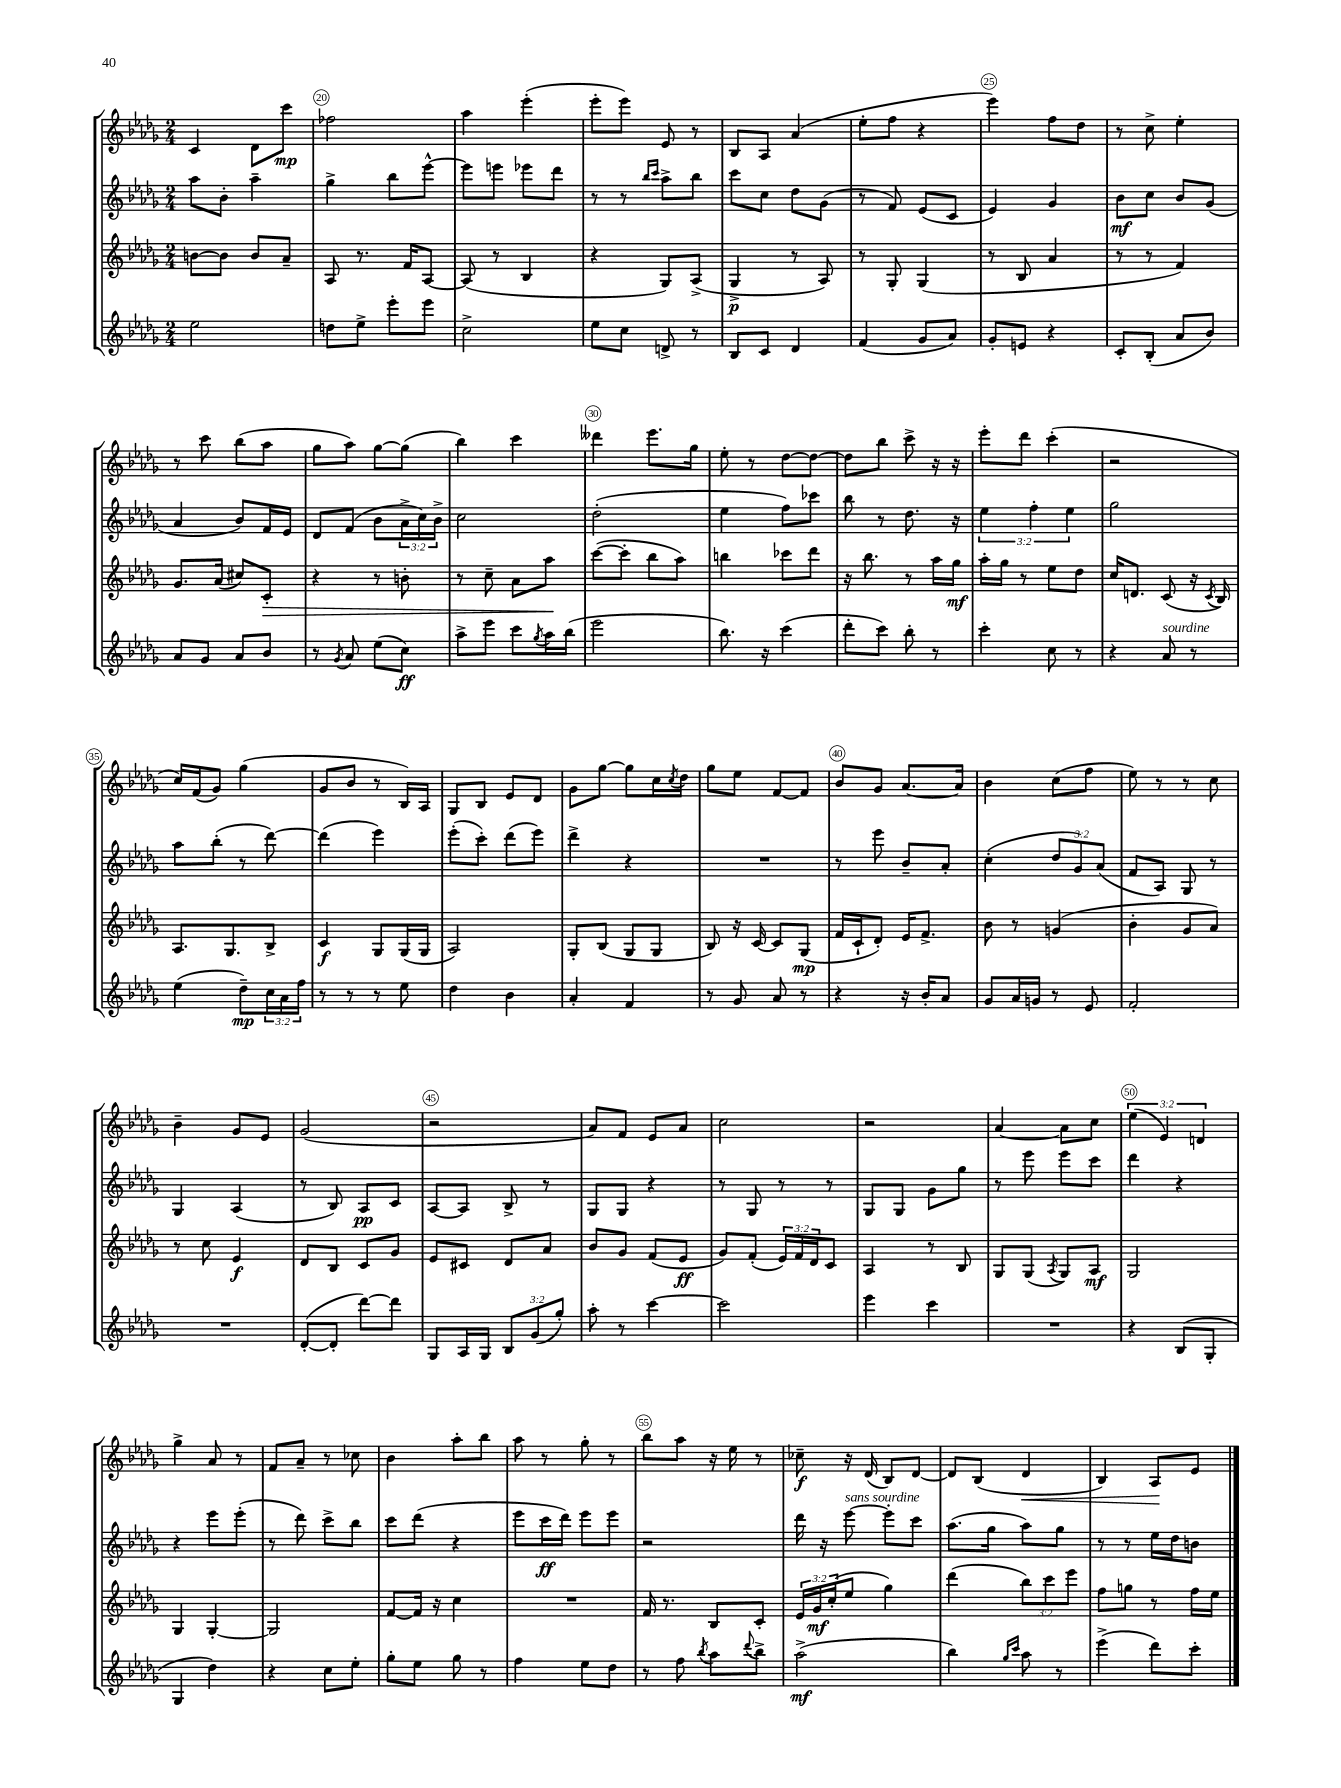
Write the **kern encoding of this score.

**kern	**dynam	**kern	**dynam	**kern	**dynam	**kern	**dynam
*part4	*part4	*part3	*part3	*part2	*part2	*part1	*part1
*staff4	*staff4	*staff3	*staff3	*staff2	*staff2	*staff1	*staff1
*clefG2	*	*clefG2	*	*clefG2	*	*clefG2	*
*k[b-e-a-d-g-]	*	*k[b-e-a-d-g-]	*	*k[b-e-a-d-g-]	*	*k[b-e-a-d-g-]	*
*M2/4	*	*M2/4	*	*M2/4	*	*M2/4	*
=19	=19	=19	=19	=19	=19	=19	=19
2ee-\	.	[8bn\L	.	8aa-\L	.	4c/	.
.	.	8b\J]	.	8b-'\J	.	.	.
.	.	8b/L	.	4aa-~\	.	8d-\L	.
.	.	8a-~/J	.	.	.	8ccc\J	mp
=20	=20	=20	=20	=20	=20	=20	=20
8ddn\L	.	8A-/	.	4gg-^\	.	2ff-X\	.
8ee-^\J	.	8.r	.	.	.	.	.
8eee-'\L	.	.	.	8bb-\L	.	.	.
.	.	16f/KL	.	.	.	.	.
8eee-\J	.	[8A-/J	.	[8eee-^^\J	.	.	.
=21	=21	=21	=21	=21	=21	=21	=21
2cc^\	.	(8A-/]	.	8eee-\L]	.	4aa-\	.
.	.	8r	.	8eeen\J	.	.	.
.	.	4B-/	.	8eee-X\L	.	(4eee-'\	.
.	.	.	.	8ddd-\J	.	.	.
=22	=22	=22	=22	=22	=22	=22	=22
8ee-\L	.	4r	.	8r	.	8eee-'\L	.
8cc\J	.	.	.	8r	.	8eee-\J)	.
.	.	.	.	16qqbb-/LL	.	.	.
.	.	.	.	16qqccc/JJ	.	.	.
8dn^/	.	8G-/L)	.	8aa-^\L	.	8e-/	.
8r	.	(8A-^/J	.	8bb-\J	.	8r	.
=23	=23	=23	=23	=23	=23	=23	=23
8B-/L	.	4G-^/	p	8ccc\L	.	8B-/L	.
8c/J	.	.	.	8cc\J	.	8A-/J	.
4d-/	.	8r	.	8dd-\L	.	(4a-/	.
.	.	8A-/)	.	(8g-\J	.	.	.
=24	=24	=24	=24	=24	=24	=24	=24
(4f/	.	8r	.	8r	.	8ee-'\L	.
.	.	8G-'/	.	8f/)	.	8ff\J	.
8g-/L	.	(4G-/	.	(8e-/L	.	4r	.
8a-/J)	.	.	.	8c/J	.	.	.
=25	=25	=25	=25	=25	=25	=25	=25
8g-'/L	.	8r	.	4e-/)	.	4eee-\)	.
8en/J	.	8B-/	.	.	.	.	.
4r	.	4a-/	.	4g-/	.	8ff\L	.
.	.	.	.	.	.	8dd-\J	.
=26	=26	=26	=26	=26	=26	=26	=26
8c'/L	.	8r	.	8b-\L	mf	8r	.
(8B-'/J	.	8r	.	8cc\J	.	8cc^\	.
8a-/L	.	4f/)	.	8b-/L	.	4ee-'\	.
8b-/J)	.	.	.	(8g-/J	.	.	.
!!LO:LB:g=z
=27	=27	=27	=27	=27	=27	=27	=27
8a-/L	.	8.g-/L	.	4a-/	.	8r	.
8g-/J	.	.	.	.	.	8ccc\	.
.	.	(16a-/Jk	.	.	.	.	.
8a-/L	.	8cc#X/L)	.	8b-/L)	.	(8bb-\L	.
!	!	!	!LO:HP:b	!	!	!	!
8b-/J	.	8c'/J	>	16f/L	.	8aa-\J	.
.	.	.	.	16e-/JJ	.	.	.
=28	=28	=28	=28	=28	=28	=28	=28
8r	.	4r	.	8d-/L	.	8gg-\L	.
8qg-/	.	.	.	.	.	.	.
8a-/	.	.	.	(8f/J	.	8aa-\J)	.
(8ee-\L	.	8r	.	8b-\L	.	[8gg-\L	.
8cc\J)	ff	8bn'\	.	24a-^\L	.	(8gg-\J]	.
.	.	.	.	24cc\)	.	.	.
.	.	.	.	24b-^\JJ	.	.	.
=29	=29	=29	=29	=29	=29	=29	=29
8aa-^\L	.	8r	.	2cc\	.	4bb-\)	.
8eee-\J	.	8cc~\	.	.	.	.	.
8ccc\L	.	8a-\L	.	.	.	4ccc\	.
8qgg-/	.	.	.	.	.	.	.
16aa-\L	.	8aa-\J	.	.	.	.	.
(16bb-\JJ	.	.	.	.	.	.	.
.	.	.	]	.	.	.	.
=30	=30	=30	=30	=30	=30	=30	=30
2eee-\	.	([8ccc\L	.	(2dd-'\	.	4ddd--X\	.
.	.	8ccc'\J]	.	.	.	.	.
.	.	8bb-\L	.	.	.	8.eee-\L	.
.	.	8aa-\J)	.	.	.	.	.
.	.	.	.	.	.	16gg-\Jk	.
=31	=31	=31	=31	=31	=31	=31	=31
8.bb-\)	.	4bbn\	.	4ee-\	.	8ee-'\	.
.	.	.	.	.	.	8r	.
16r	.	.	.	.	.	.	.
(4ccc\	.	8ccc-X\L	.	8ff\L)	.	[8dd-\L	.
.	.	8ddd-\J	.	8ccc-X\J	.	8dd-\J_	.
=32	=32	=32	=32	=32	=32	=32	=32
8ddd-'\L	.	16r	.	8bb-\	.	8dd-\L]	.
.	.	8.bb-\	.	.	.	.	.
8ccc\J)	.	.	.	8r	.	8bb-\J	.
8bb-'\	.	8r	.	8.dd-\	.	8ccc^\	.
8r	.	16aa-\LL	.	.	.	16r	.
.	.	16gg-\JJ	mf	16r	.	16r	.
=33	=33	=33	=33	=33	=33	=33	=33
4ccc'\	.	16aa-'\LL	.	6ee-\	.	8eee-'\L	.
.	.	16gg-\JJ	.	.	.	.	.
.	.	8r	.	.	.	8ddd-\J	.
.	.	.	.	6ff'\	.	.	.
8cc\	.	8ee-\L	.	.	.	(4ccc'\	.
.	.	.	.	6ee-\	.	.	.
8r	.	8dd-\J	.	.	.	.	.
=34	=34	=34	=34	=34	=34	=34	=34
4r	.	16cc/KL	.	2gg-\	.	2r	.
.	.	8.dn/J	.	.	.	.	.
!LO:TX:a:i:t=sourdine	!	!	!	!	!	!	!
8a-/	.	(8c/	.	.	.	.	.
8r	.	16r	.	.	.	.	.
.	.	8qc/	.	.	.	.	.
.	.	16B-/)	.	.	.	.	.
!!LO:LB:g=z
=35	=35	=35	=35	=35	=35	=35	=35
(4ee-\	.	8.A-/L	.	8aa-\L	.	16cc/LL)	.
.	.	.	.	.	.	(16f/J	.
.	.	.	.	(8bb-'\J	.	8g-/J)	.
.	.	8.G-/	.	.	.	.	.
8dd-~\L)	mp	.	.	8r	.	(4gg-\	.
24cc\L	.	8B-^/J	.	[8ddd-\)	.	.	.
24a-\	.	.	.	.	.	.	.
24ff\JJ	.	.	.	.	.	.	.
=36	=36	=36	=36	=36	=36	=36	=36
8r	.	4c/	f	(4ddd-\]	.	8g-/L	.
8r	.	.	.	.	.	8b-/J	.
8r	.	8G-/L	.	4eee-\)	.	8r	.
8ee-\	.	(16G-/L	.	.	.	16B-/LL)	.
.	.	16G-/JJ	.	.	.	16A-/JJ	.
=37	=37	=37	=37	=37	=37	=37	=37
4dd-\	.	2A-/)	.	(8eee-'\L	.	8G-/L	.
.	.	.	.	8ccc'\J)	.	8B-/J	.
4b-\	.	.	.	(8ddd-\L	.	8e-/L	.
.	.	.	.	8eee-\J)	.	8d-/J	.
=38	=38	=38	=38	=38	=38	=38	=38
4a-'/	.	8G-'/L	.	4ddd-^\	.	8g-\L	.
.	.	(8B-/J	.	.	.	[8gg-\J	.
4f/	.	8G-/L	.	4r	.	8gg-\L]	.
.	.	8G-/J	.	.	.	16cc\L	.
.	.	.	.	.	.	8qcc/	.
.	.	.	.	.	.	16dd-\JJ	.
=39	=39	=39	=39	=39	=39	=39	=39
8r	.	8B-/)	.	2r	.	8gg-\L	.
8g-/	.	16r	.	.	.	8ee-\J	.
.	.	[16c/	.	.	.	.	.
8a-/	.	8c/L]	.	.	.	[8f/L	.
8r	.	(8G-/J	mp	.	.	8f/J]	.
=40	=40	=40	=40	=40	=40	=40	=40
4r	.	16f/LL	.	8r	.	8b-/L	.
.	.	16c`/J	.	.	.	.	.
.	.	8d-'/J)	.	8eee-\	.	8g-/J	.
16r	.	16e-/KL	.	8b-~/L	.	[8.a-/L	.
16b-'/KL	.	8.f^/J	.	.	.	.	.
8a-/J	.	.	.	8a-'/J	.	.	.
.	.	.	.	.	.	16a-/Jk]	.
=41	=41	=41	=41	=41	=41	=41	=41
8g-/L	.	8b-\	.	(4cc'\	.	4b-\	.
16a-/L	.	8r	.	.	.	.	.
16gn/JJ	.	.	.	.	.	.	.
8r	.	(4gn/	.	12dd-/L	.	(8cc\L	.
.	.	.	.	12g-/)	.	.	.
8e-/	.	.	.	.	.	8ff\J	.
.	.	.	.	(12a-/J	.	.	.
=42	=42	=42	=42	=42	=42	=42	=42
2f'/	.	4b-'\	.	8f/L	.	8ee-\)	.
.	.	.	.	8A-/J)	.	8r	.
.	.	8g-/L	.	8G-/	.	8r	.
.	.	8a-/J)	.	8r	.	8cc\	.
!!LO:LB:g=z
=43	=43	=43	=43	=43	=43	=43	=43
2r	.	8r	.	4G-/	.	4b-~\	.
.	.	8cc\	.	.	.	.	.
.	.	4e-/	f	(4A-/	.	8g-/L	.
.	.	.	.	.	.	8e-/J	.
=44	=44	=44	=44	=44	=44	=44	=44
([8d-'/L	.	8d-/L	.	8r	.	(2g-/	.
8d-'/J]	.	8B-/J	.	8B-/)	.	.	.
[8ddd-\L)	.	8c/L	.	8A-/L	pp	.	.
8ddd-\J]	.	8g-/J	.	8c/J	.	.	.
=45	=45	=45	=45	=45	=45	=45	=45
8G-/L	.	8e-/L	.	[8A-/L	.	2r	.
16A-/L	.	8c#X/J	.	8A-/J]	.	.	.
16G-/JJ	.	.	.	.	.	.	.
12B-/L	.	8d-/L	.	8B-^/	.	.	.
(12g-/	.	.	.	.	.	.	.
.	.	8a-/J	.	8r	.	.	.
12gg-'/J)	.	.	.	.	.	.	.
=46	=46	=46	=46	=46	=46	=46	=46
8aa-'\	.	8b-/L	.	8G-/L	.	8a-/L)	.
8r	.	8g-/J	.	8G-/J	.	8f/J	.
[4ccc\	.	(8f/L	.	4r	.	8e-/L	.
.	.	8e-/J	ff	.	.	8a-/J	.
=47	=47	=47	=47	=47	=47	=47	=47
2ccc\]	.	8g-/L)	.	8r	.	2cc\	.
.	.	(8f'/J	.	8G-/	.	.	.
.	.	24e-/LL)	.	8r	.	.	.
.	.	24f/	.	.	.	.	.
.	.	24d-/J	.	.	.	.	.
.	.	8c/J	.	8r	.	.	.
=48	=48	=48	=48	=48	=48	=48	=48
4eee-\	.	4A-/	.	8G-/L	.	2r	.
.	.	.	.	8G-/J	.	.	.
4ccc\	.	8r	.	8g-\L	.	.	.
.	.	8B-/	.	8gg-\J	.	.	.
=49	=49	=49	=49	=49	=49	=49	=49
2r	.	8G-/L	.	8r	.	[4a-/	.
.	.	(8G-/J	.	8eee-\	.	.	.
.	.	8qA-/	.	.	.	.	.
.	.	8G-/L)	.	8eee-\L	.	8a-\L]	.
.	.	8A-/J	mf	8ccc\J	.	8cc\J	.
=50	=50	=50	=50	=50	=50	=50	=50
4r	.	2G-/	.	4ddd-\	.	(6ee-\	.
.	.	.	.	.	.	6e-/)	.
(8B-/L	.	.	.	4r	.	.	.
.	.	.	.	.	.	6dn/	.
8G-'/J	.	.	.	.	.	.	.
!!LO:LB:g=z
=51	=51	=51	=51	=51	=51	=51	=51
4G-/	.	4G-/	.	4r	.	4gg-^\	.
4dd-\)	.	[4G-'/	.	8eee-\L	.	8a-/	.
.	.	.	.	(8eee-'\J	.	8r	.
=52	=52	=52	=52	=52	=52	=52	=52
4r	.	2G-/]	.	8r	.	8f/L	.
.	.	.	.	8ddd-\)	.	8a-~/J	.
8cc\L	.	.	.	8ccc^\L	.	8r	.
8ee-'\J	.	.	.	8bb-\J	.	8cc-X\	.
=53	=53	=53	=53	=53	=53	=53	=53
8gg-'\L	.	[8f/L	.	8ccc\L	.	4b-\	.
8ee-\J	.	16f/Jk]	.	(8ddd-\J	.	.	.
.	.	16r	.	.	.	.	.
8gg-\	.	4cc\	.	4r	.	8aa-'\L	.
8r	.	.	.	.	.	8bb-\J	.
=54	=54	=54	=54	=54	=54	=54	=54
4ff\	.	2r	.	8eee-\L	.	8aa-\	.
.	.	.	.	16ccc\L	ff	8r	.
.	.	.	.	16ddd-\JJ)	.	.	.
8ee-\L	.	.	.	8eee-\L	.	8gg-'\	.
8dd-\J	.	.	.	8eee-\J	.	8r	.
=55	=55	=55	=55	=55	=55	=55	=55
8r	.	16f/	.	2r	.	8bb-\L	.
.	.	8.r	.	.	.	.	.
8ff\	.	.	.	.	.	8aa-\J	.
8qbb-/	.	.	.	.	.	.	.
8aa-\L	.	8B-/L	.	.	.	16r	.
.	.	.	.	.	.	16ee-\	.
8qqddd-/	.	.	.	.	.	.	.
8bb-^\J	.	8c'/J	.	.	.	8r	.
=56	=56	=56	=56	=56	=56	=56	=56
(2aa-^\	mf	24e-/LL	.	16ddd-\	.	8cc-X~\	f
.	.	24g-/	mf	.	.	.	.
.	.	.	.	16r	.	.	.
.	.	(24cc'/J	.	.	.	.	.
!	!	!	!	!LO:TX:a:i:t=sans sourdine	!	!	!
.	.	8ee-/J	.	[8eee-\	.	16r	.
.	.	.	.	.	.	(16d-/	.
.	.	4gg-\)	.	8eee-'\L]	.	8B-/L)	.
.	.	.	.	8ccc\J	.	[8d-/J	.
=57	=57	=57	=57	=57	=57	=57	=57
4bb-\)	.	(4ddd-\	.	(8.aa-\L	.	8d-/L]	.
.	.	.	.	.	.	(8B-/J	.
.	.	.	.	16gg-\Jk	.	.	.
16qqgg-/LL	.	.	.	.	.	.	.
16qqccc/JJ	.	.	.	.	.	.	.
!	!	!	!	!	!	!	!LO:HP:b
8aa-\	.	12bb-\L)	.	8aa-\L)	.	4d-/	<
.	.	12ccc\	.	.	.	.	.
8r	.	.	.	8gg-\J	.	.	.
.	.	12eee-\J	.	.	.	.	.
=58	=58	=58	=58	=58	=58	=58	=58
(4eee-^\	.	8ff\L	.	8r	.	4B-/)	.
.	.	8ggn\J	.	8r	.	.	.
8ddd-\L)	.	8r	.	16ee-\LL	.	8A-/L	.
.	.	.	.	16dd-\J	.	.	.
8ccc'\J	.	16ff\LL	.	8bn\J	.	8e-/J	[
.	.	16ee-\JJ	.	.	.	.	.
==	==	==	==	==	==	==	==
*-	*-	*-	*-	*-	*-	*-	*-
